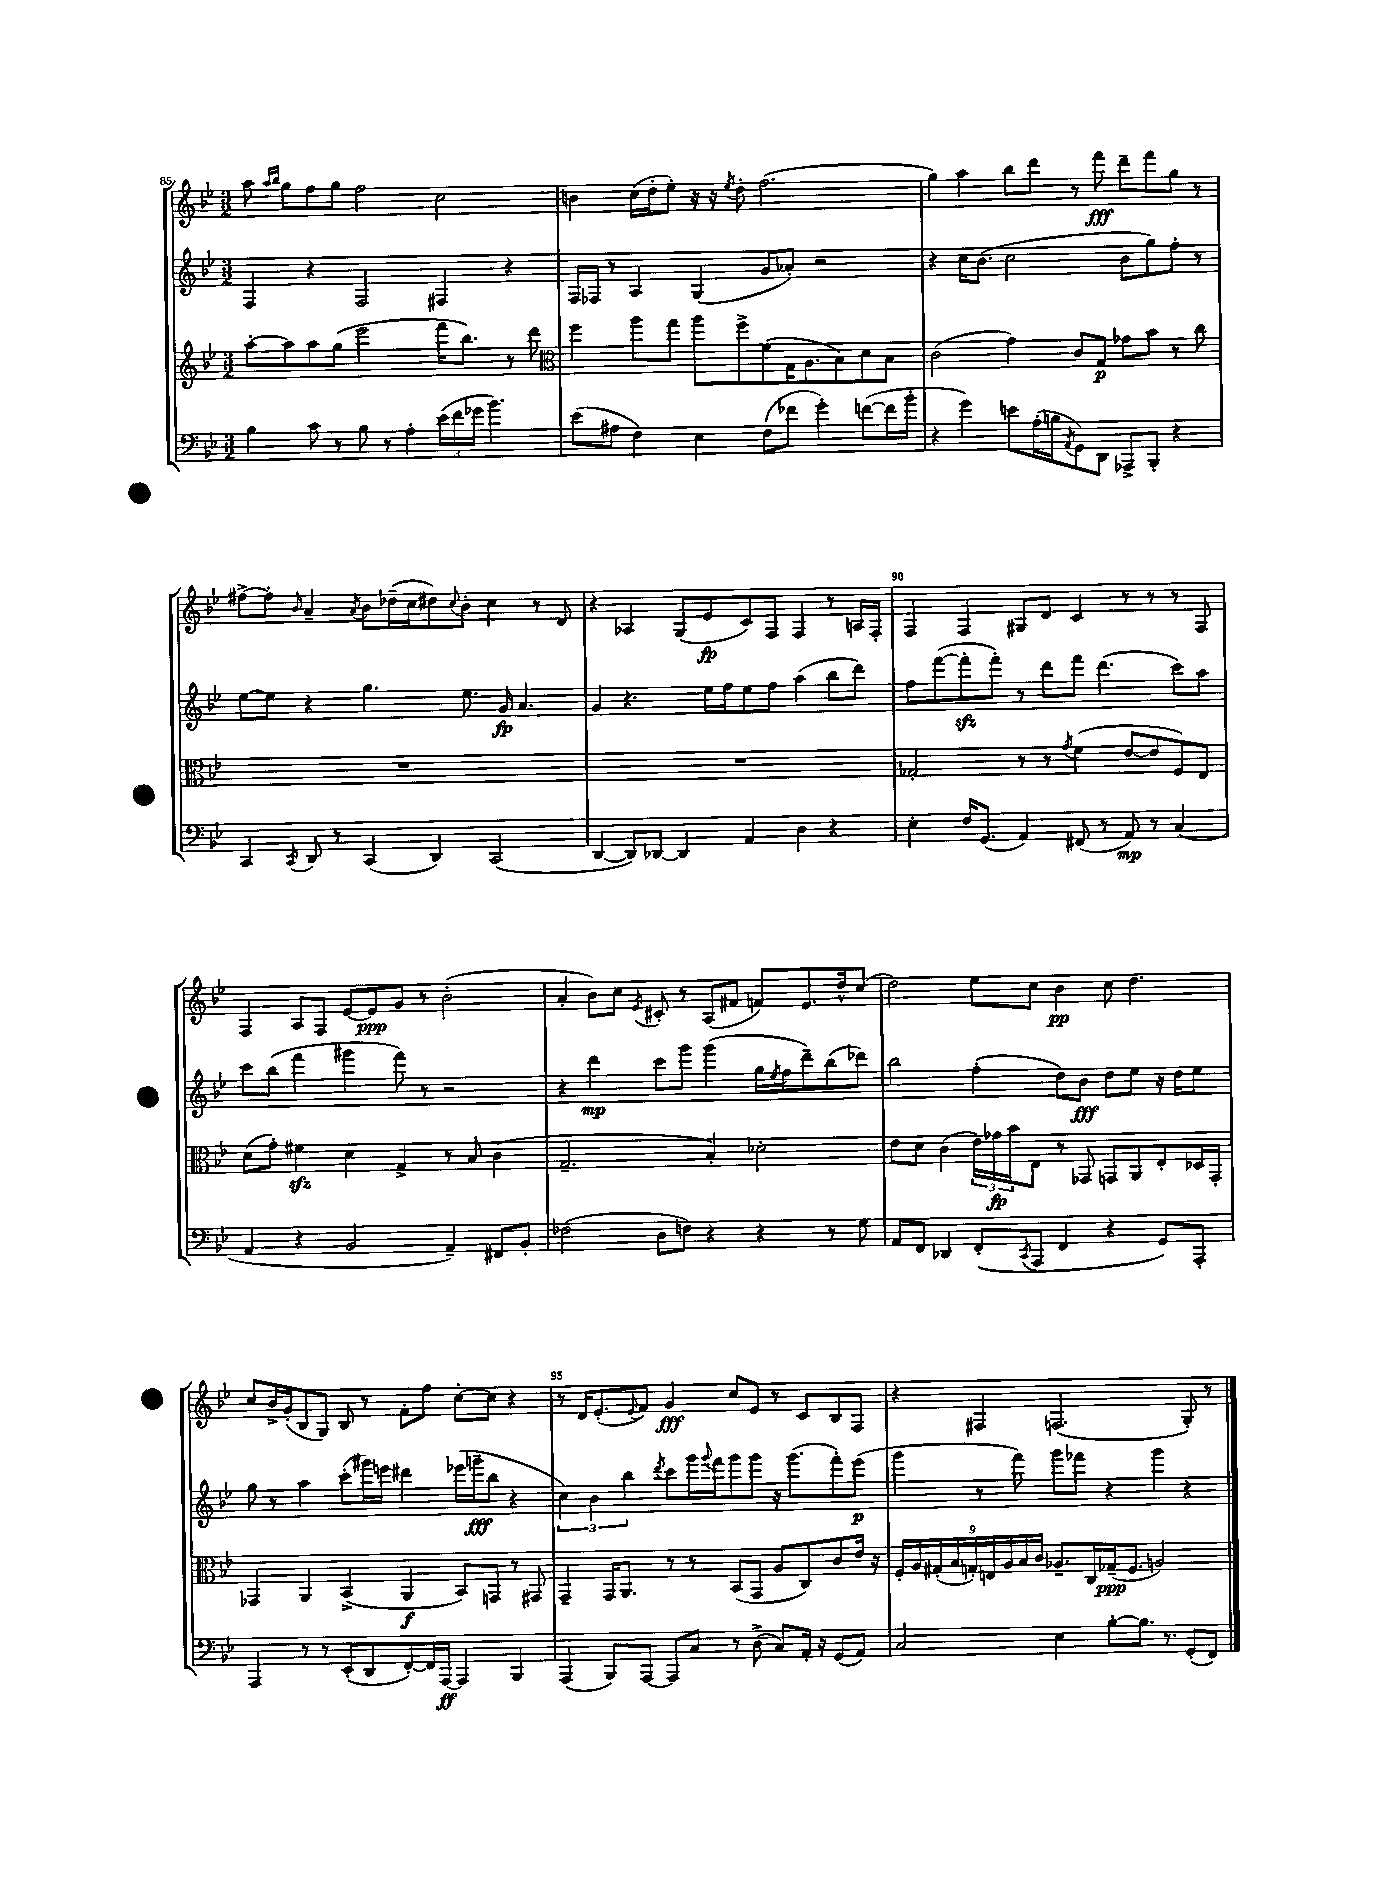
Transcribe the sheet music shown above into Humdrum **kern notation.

**kern	**kern	**kern	**kern
*staff4	*staff3	*staff2	*staff1
*clefF4	*clefG2	*clefG2	*clefG2
*k[b-e-]	*k[b-e-]	*k[b-e-]	*k[b-e-]
*M3/2	*M3/2	*M3/2	*M3/2
4B-\	[8aa'\L	4F/	8aa\
.	.	.	16qqaa/LL
.	.	.	16qqbb-/JJ
.	8aa\]	.	8gg\L
8c\	8aa\	4r	8ff\
8r	(8gg\J	.	8gg\J
8B-\	2eee-\	2F/	2ff\
8r	.	.	.
4A'\	.	.	.
(24e-\LL	16fff\LK	4F#/	2cc\
24f\	.	.	.
.	8.bb-\J)	.	.
24g-\JJ	.	.	.
4.b-\)	.	.	.
.	8r	4r	.
.	8ddd\	.	.
=	=	=	=
*	*clefC3	*	*
(8e-\L	4ff\	16F/LL	4b\
.	.	16F-/JJ	.
8A#\J	.	8r	.
4F\)	8aa\L	4A/	(16cc\LL
.	.	.	16dd'\J
.	8gg\J	.	8ee-'\J)
4E-\	8aa\L	(4G/	16r
.	.	.	16r
.	.	.	8qee-/
.	8ff^\	.	8dd'\
(8F\L	(8f\	8g/L	(2.ff\
8f-\J	16G\K	8a-'/J)	.
.	8.A\	.	.
4g'\)	.	2r	.
.	8B-\)	.	.
([8f\L	8d\	.	.
16f\]L	8B-\J	.	.
16b-'\JJ	.	.	.
=	=	=	=
4r	(2c\	4r	4gg\)
4g\)	.	16cc\LK	4aa\
.	.	(8.b-\J	.
8e\L	4g\)	2cc\	8bb-\L
(16A'\L	.	.	8ddd\J
16B\J	.	.	.
8qAA/	.	.	.
8GG\)	8c/L	.	8r
8DD\J	8G/J	.	8fff\
8AAA-^/L	8g-\L	8b-\L	8ddd~\L
8BBB-'/J	8b-\J	8gg\)	8fff\
4r	8r	8ff'\J	8gg\J
.	8cc\	8r	8r
=	=	=	=
4CC/	1.r	[8ee-\L	[8ff#^\L
.	.	8ee-\]J	8ff#'\]J
8qCC/	.	.	16qqb-/
8DD/	.	4r	4a~/
8r	.	.	.
.	.	.	8qa/
(4CC/	.	4.gg\	8b-\L
.	.	.	(16dd-~\L
.	.	.	16cc\J
4DD/)	.	.	8dd#\)
.	.	.	8qqcc/
.	.	8.ee-\	8b-'\J
(2CC/	.	.	4cc\
.	.	16g/	.
.	.	4.a/	.
.	.	.	8r
.	.	.	8d/
=	=	=	=
[4DD/	1.r	4g/	4r
8DD/]L)	.	4.r	4A-/
[8DD-/J	.	.	.
4DD-/]	.	.	(8G/L
.	.	16ee-\LL	8e-/
.	.	16ff\J	.
4AA/	.	8ee-\	8c/)
.	.	8ff\J	8F/J
4D\	.	(4aa\	4F/
4r	.	8bb-\L	8r
.	.	8ddd\J)	16A/LL
.	.	.	16F'/JJ
=	=	=	=
4E-'\	2G-'/	8ff\L	4F/
.	.	([8fff\	.
16F/LK	.	8fff'\]	4F/
(8.GG/J	.	.	.
.	.	8fff'\J)	.
4AA/)	8r	8r	8G#/L
.	8r	8ddd\L	8d/J
.	8qg/	.	.
(8FF#/	(4f\	8fff\J	4c/
8r	.	(4.ddd\	.
8AA/)	[8e-/L	.	8r
8r	8e-/]	.	8r
(4C/	8F/)	8ccc\L)	8r
.	8E-/J	8aa\J	8F/
=	=	=	=
4AA/	(8d\L	8ccc\L	4F/
.	8g'\J)	(8bb-\J	.
4r	4f#\	4fff\	8A/L
.	.	.	8F/J
2BB-/	4d\	4ggg#\	[8e-/L
.	.	.	8e-/]
.	4G^/	8fff\)	8g/J
.	.	8r	8r
4AA~/)	8r	2r	(2b-'\
.	8B-/	.	.
8FF#/L	(4c\	.	.
8BB-'/J	.	.	.
=	=	=	=
(2F-\	2.G~/	4r	4a'/
.	.	4ddd\	8b-\L)
.	.	.	8cc\J
.	.	.	8qe-/
8D\L	.	8ccc\L	8c#'/
8F\J)	.	8ggg\J	8r
4r	4B-'/)	(4ggg\	(8A/L
.	.	.	8f#/J
4r	2d-'\	16gg\LL	8f/L)
.	.	8qee-/	.
.	.	16ff\J	.
.	.	8ddd~\)	8.e-/
8r	.	(8bb-\	.
.	.	.	16dd^^/k
8G\	.	8ddd-\J)	(8cc/J
=	=	=	=
8AA/L	8e-\L	2bb-\	2dd\)
8FF/J	8d\J	.	.
4DD-/	(4c\	.	.
(8FF'/L	24e-\LL)	(4ff'\	8ee-\L
.	24g-\	.	.
.	24b-\J	.	.
8qCC/	.	.	.
8AAA/J	8E-\J	.	8cc\J
4FF/	8r	8dd\L)	4b-\
.	8GG-/	8b-\J	.
4r	8GG/L	8dd\L	8cc\
.	8AA/	8ee-\J	4.dd\
8GG/L)	8E-'/	16r	.
.	.	16dd\LK	.
8AAA'/J	16D-/L	8ee-\J	.
.	16GG'/JJ	.	.
=	=	=	=
4AAA/	4GG-/	8gg\	8cc/L
.	.	8r	16b-^/L
.	.	.	(16g'/J
8r	4AA/	4aa\	8B-/
8r	.	.	8G/J)
(8EE-'/L	(4BB-^/	(8ccc'\L	8B-/
8DD/	.	16ggg#\L)	8r
.	.	16eee\JJ	.
[8FF'/)	4AA/	4ddd#\	8f'\L
16FF/]L	.	.	8ff\J
[16AAA/JJ	.	.	.
4AAA/]	8BB-/L)	(16eee-\LL	[8cc'\L
.	.	16ggg~\J	.
.	8GG/J	8bb-\J	8cc\]J
4BBB-/	8r	4r	4r
.	8GG#/	.	.
=	=	=	=
(4AAA/	4GG~/	6cc\)	8r
.	.	.	16d/LK
.	.	6b-\	.
.	.	.	(8.e-'/
8BBB-/L)	16GG/LK	.	.
.	8.AA/J	.	.
.	.	6bb-\	.
.	.	.	8qqe-/
[8AAA/J	.	.	8f/J)
.	.	8qddd/	.
8AAA/]L	8r	8ccc\L	4g/
8C/J	8r	16ggg\L	.
.	.	8qqggg/	.
.	.	16fff\J	.
8r	(8BB-/L	8ggg\	8cc/L
(8D^\	8GG/J	8ggg\J	8e-/J
8C/L)	8A/L	16r	8r
.	.	(8.ggg\L	.
16AA'/Jk	8C/)	.	8c/L
16r	.	.	.
(8GG/L	8c/	8fff'\)	8B-/
8AA/J)	16e-/Jk	(8eee-\J	8F/J
.	16r	.	.
=	=	=	=
2C/	18F'/LL	4ggg\	4r
.	18A/	.	.
.	(18G#'/	.	.
.	18B-/	.	.
.	18G'/)	.	.
.	.	8r	4F#/
.	18E/	.	.
.	18A/	.	.
.	.	8fff\)	.
.	18B-/	.	.
.	18c/JJ	.	.
4E-\	8.A-~/L	8ggg\L	(2.F/
.	.	8fff-\J	.
.	16C/L	.	.
[8B-'\L	(16G-~/J	4r	.
.	8.F/J	.	.
8.B-\]J	.	.	.
.	2A/)	4ggg\	.
8.r	.	.	.
(8GG'/L	.	4r	8G'/)
8FF/J)	.	.	8r
==	==	==	==
*-	*-	*-	*-
